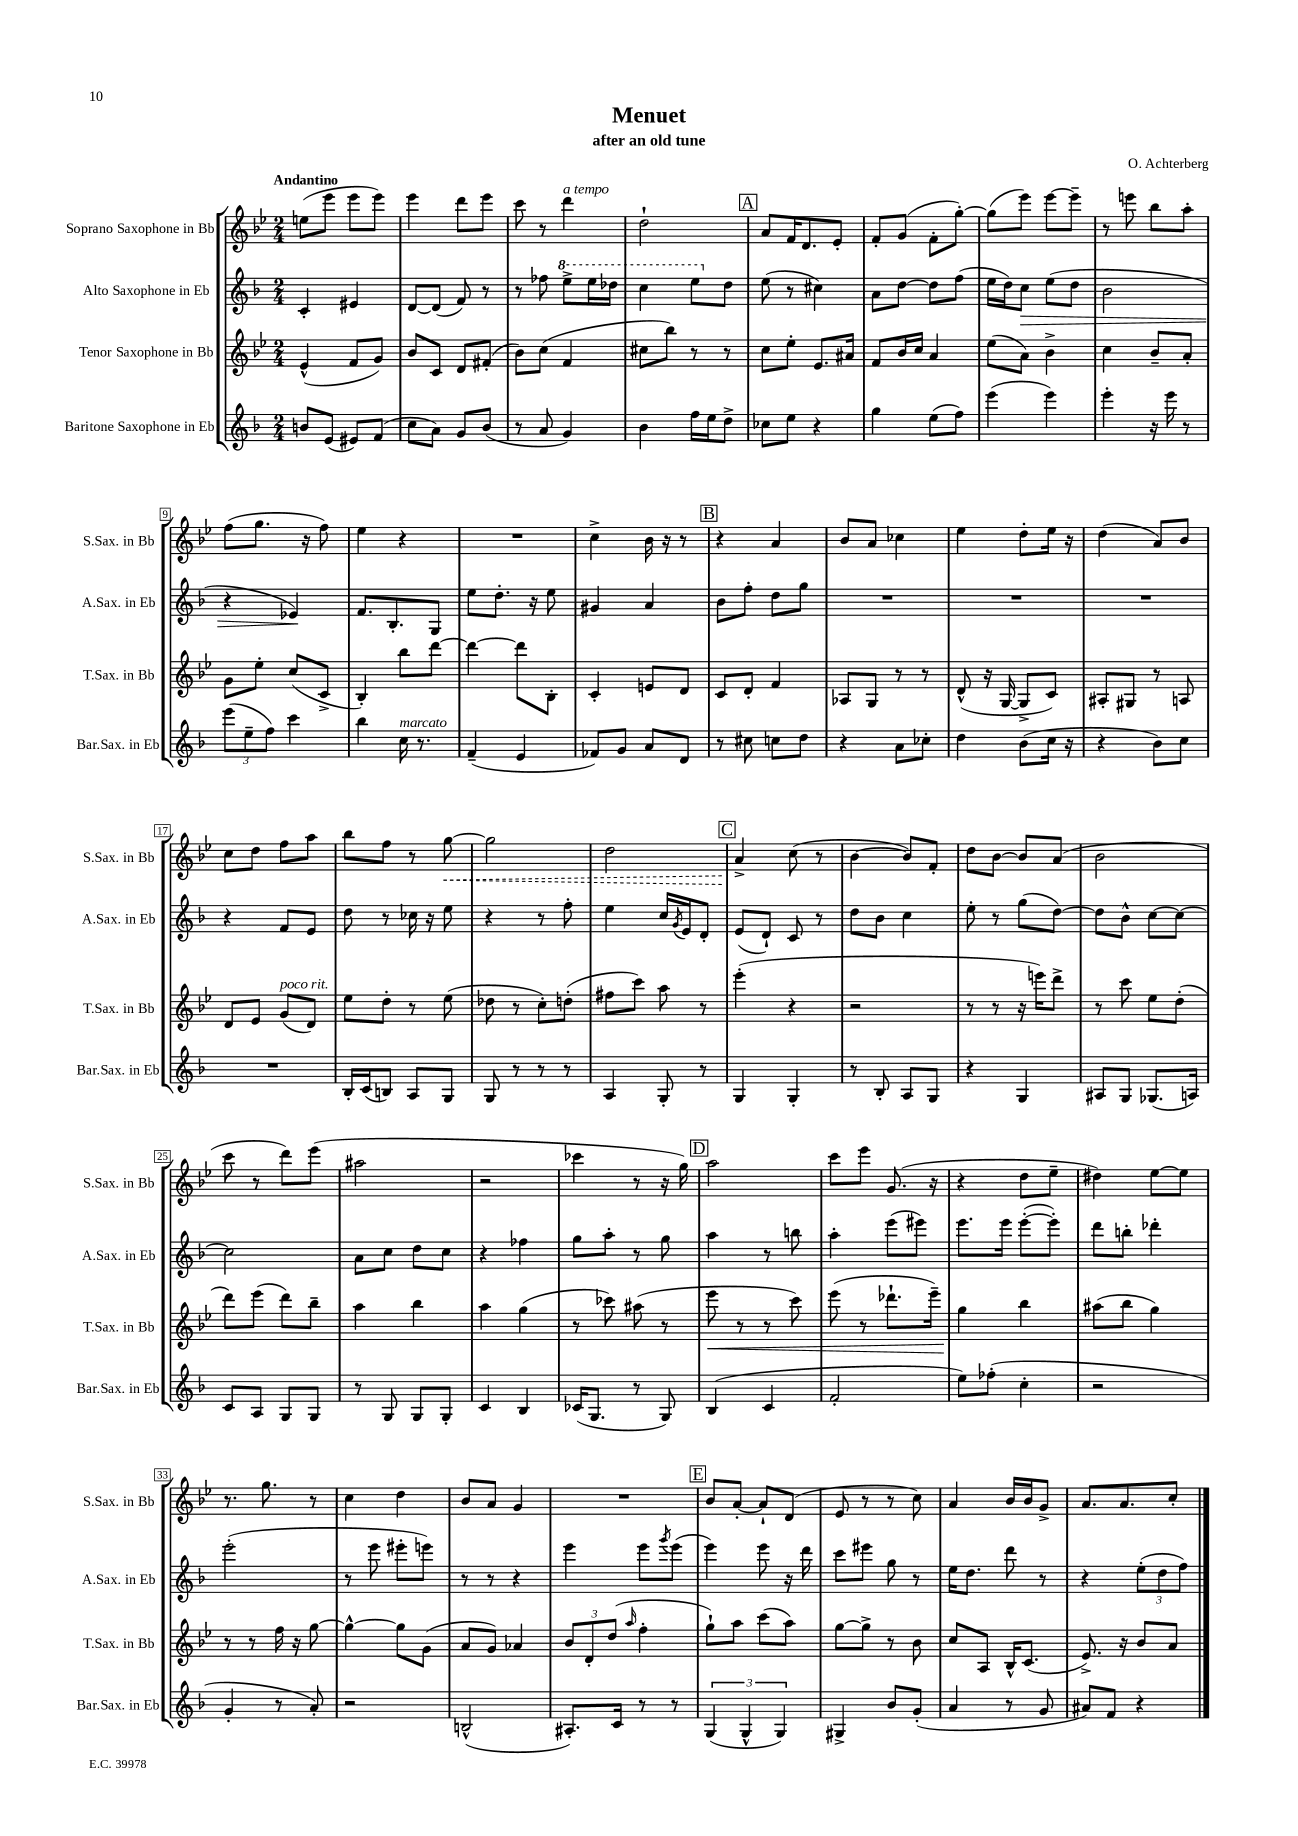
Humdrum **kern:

**kern	**kern	**dynam	**kern	**dynam	**kern	**dynam
*part4	*part3	*part3	*part2	*part2	*part1	*part1
*staff4	*staff3	*staff3	*staff2	*staff2	*staff1	*staff1
*I"Baritone Saxophone in Eb	*I"Tenor Saxophone in Bb	*	*I"Alto Saxophone in Eb	*	*I"Soprano Saxophone in Bb	*
*I'Bar.Sax. in Eb	*I'T.Sax. in Bb	*	*I'A.Sax. in Eb	*	*I'S.Sax. in Bb	*
*clefG2	*clefG2	*	*clefG2	*	*clefG2	*
*k[b-]	*k[b-e-]	*	*k[b-]	*	*k[b-e-]	*
*M2/4	*M2/4	*	*M2/4	*	*M2/4	*
=1	=1	=1	=1	=1	=1	=1
!	!	!	!	!	!LO:TX:a:B:t=Andantino	!
8bn/L	(4e-^^/	.	4c'/	.	(8een\L	.
(8e/J	.	.	.	.	8eee-\J	.
8e#X/L)	8f/L	.	4e#X/	.	8eee-\L	.
(8f/J	8g/J)	.	.	.	8eee-\J)	.
=2	=2	=2	=2	=2	=2	=2
8cc\L	8b-/L	.	[8d/L	.	4eee-\	.
8a\J)	8c/J	.	(8d/J]	.	.	.
8g/L	8d/L	.	8f/)	.	8ddd\L	.
(8b-/J	(8f#X'/J	.	8r	.	8eee-\J	.
=3	=3	=3	=3	=3	=3	=3
8r	8b-\L)	.	8r	.	8ccc\	.
8a/	(8cc\J	.	8ff-X\	.	8r	.
*	*	*	*8va	*	*	*
!	!	!	!	!	!LO:TX:a:i:t=a tempo	!
4g/)	4f/	.	8eee^\L	.	4ddd\	.
.	.	.	16eee\L	.	.	.
.	.	.	16ddd-X\JJ	.	.	.
=4	=4	=4	=4	=4	=4	=4
4b-\	8cc#X\L	.	4ccc\	.	2dd`\	.
.	8bb-\J)	.	.	.	.	.
16ff\LL	8r	.	8eee\L	.	.	.
16ee\J	.	.	.	.	.	.
*	*	*	*X8va	*	*	*
8dd^\J	8r	.	8dd\J	.	.	.
!!LO:REH:place=s1:t=A
=5	=5	=5	=5	=5	=5	=5
8cc-X\L	8cc\L	.	(8ee\	.	8a/L	.
8ee\J	8ee-'\J	.	8r	.	16f/K	.
.	.	.	.	.	8.d/	.
4r	8.e-/L	.	4cc#X\)	.	.	.
.	.	.	.	.	8e-'/J	.
.	16a#X/Jk	.	.	.	.	.
=6	=6	=6	=6	=6	=6	=6
4gg\	8f/L	.	8a\L	.	8f'/L	.
.	16b-/L	.	[8dd\J	.	(8g/J	.
.	16cc/JJ	.	.	.	.	.
(8ee\L	4a/	.	8dd\L]	.	8f'\L	.
8ff\J)	.	.	(8ff\J	.	[8gg'\J)	.
=7	=7	=7	=7	=7	=7	=7
(4eee\	(8ee-\L	.	16ee\LL	.	(8gg\L]	.
.	.	.	16dd\J)	.	.	.
!	!	!	!	!LO:HP:b	!	!
.	8a\J)	.	8cc\J	>	8eee-\J)	.
4eee\)	4b-^\	.	(8ee\L	.	[8eee-\L	.
.	.	.	8dd\J	.	8eee-~\J]	.
=8	=8	=8	=8	=8	=8	=8
4eee'\	4cc\	.	2b-\	.	8r	.
.	.	.	.	.	8eeen\	.
16r	8b-~/L	.	.	.	8bb-\L	.
16eee\	.	.	.	.	.	.
8r	8a'/J	.	.	.	8aa'\J	.
!!LO:LB:g=z
=9	=9	=9	=9	=9	=9	=9
(12eee\L	8g\L	.	4r	.	(8ff\L	.
12ee~\	.	.	.	.	.	.
.	8ee-'\J	.	.	.	8.gg\J	.
12ff\J)	.	.	.	.	.	.
4ccc\	(8cc/L	.	4e-X/)	.	.	.
.	.	.	.	.	16r	.
.	8c^/J	.	.	.	8ff\)	.
.	.	.	.	]	.	.
=10	=10	=10	=10	=10	=10	=10
4bb-\	4B-'/)	.	8.f/L	.	4ee-\	.
.	.	.	8.B-'/	.	.	.
!LO:TX:a:i:t=marcato	!	!	!	!	!	!
16cc\	8bb-\L	.	.	.	4r	.
8.r	.	.	.	.	.	.
.	[8ddd\J	.	8G/J	.	.	.
=11	=11	=11	=11	=11	=11	=11
(4f~/	4ddd\_	.	8ee\L	.	2r	.
.	.	.	8.dd'\J	.	.	.
4e/	8ddd\L]	.	.	.	.	.
.	.	.	16r	.	.	.
.	8B-'\J	.	8ee\	.	.	.
=12	=12	=12	=12	=12	=12	=12
8f-X/L)	4c'/	.	4g#X/	.	4cc^\	.
8g/J	.	.	.	.	.	.
8a/L	8en/L	.	4a/	.	16b-\	.
.	.	.	.	.	16r	.
8d/J	8d/J	.	.	.	8r	.
!!LO:REH:place=s1:t=B
=13	=13	=13	=13	=13	=13	=13
8r	8c/L	.	8b-\L	.	4r	.
8cc#X\	8d'/J	.	8ff'\J	.	.	.
8ccn\L	4f/	.	8dd\L	.	4a/	.
8dd\J	.	.	8gg\J	.	.	.
=14	=14	=14	=14	=14	=14	=14
4r	8A-X/L	.	2r	.	8b-/L	.
.	8G/J	.	.	.	8a/J	.
8a\L	8r	.	.	.	4cc-X\	.
8cc-X'\J	8r	.	.	.	.	.
=15	=15	=15	=15	=15	=15	=15
4dd\	(8d^^/	.	2r	.	4ee-\	.
.	16r	.	.	.	.	.
.	[16G/	.	.	.	.	.
(8b-\L	8G^/L]	.	.	.	8dd'\L	.
16cc\Jk	8c/J)	.	.	.	16ee-\Jk	.
16r	.	.	.	.	16r	.
=16	=16	=16	=16	=16	=16	=16
4r	8A#X'/L	.	2r	.	(4dd\	.
.	8G#X/J	.	.	.	.	.
8b-\L)	8r	.	.	.	8a/L)	.
8cc\J	8An/	.	.	.	8b-/J	.
!!LO:LB:g=z
=17	=17	=17	=17	=17	=17	=17
2r	8d/L	.	4r	.	8cc\L	.
.	8e-/J	.	.	.	8dd\J	.
!	!LO:TX:a:i:t=poco rit.	!	!	!	!	!
.	(8g/L	.	8f/L	.	8ff\L	.
.	8d/J)	.	8e/J	.	8aa\J	.
=18	=18	=18	=18	=18	=18	=18
16B-'/LL	8ee-\L	.	8dd\	.	8bb-\L	.
(16c/J	.	.	.	.	.	.
8Bn/J)	8dd'\J	.	8r	.	8ff\J	.
8A/L	8r	.	16cc-X\	.	8r	.
.	.	.	16r	.	.	.
!	!	!	!	!	!	!LO:HP:b
8G/J	(8ee-\	.	8ee\	.	[8gg\	<
=19	=19	=19	=19	=19	=19	=19
8G/	8dd-X\	.	4r	.	2gg\]	.
8r	8r	.	.	.	.	.
8r	8cc'\L)	.	8r	.	.	.
8r	(8ddn'\J	.	8ff'\	.	.	.
=20	=20	=20	=20	=20	=20	=20
4A/	8ff#X\L	.	4ee\	.	2dd\	.
.	8ccc\J)	.	.	.	.	.
8G'/	8aa\	.	16cc/LL	.	.	.
.	.	.	8qg/	.	.	.
.	.	.	16e/J	.	.	.
8r	8r	.	8d'/J	.	.	.
!!LO:REH:place=s1:t=C
=21	=21	=21	=21	=21	=21	=21
4G/	(4eee-'\	.	(8e/L	.	4a^/	.
.	.	.	8d`/J)	.	.	.
4G'/	4r	.	8c/	.	(8cc\	[
.	.	.	8r	.	8r	.
=22	=22	=22	=22	=22	=22	=22
8r	2r	.	8dd\L	.	[4b-\	.
8B-'/	.	.	8b-\J	.	.	.
8A/L	.	.	4cc\	.	8b-/L])	.
8G/J	.	.	.	.	8f'/J	.
=23	=23	=23	=23	=23	=23	=23
4r	8r	.	8ee'\	.	8dd\L	.
.	8r	.	8r	.	[8b-\J	.
4G/	16r	.	(8gg\L	.	8b-/L]	.
.	16eeen\KL)	.	.	.	.	.
.	8ddd^\J	.	[8dd\J)	.	(8a/J	.
=24	=24	=24	=24	=24	=24	=24
8A#X/L	8r	.	8dd\L]	.	2b-\	.
8G/J	8ccc\	.	8b-^^\J	.	.	.
(8.G-X/L	8ee-\L	.	[8cc\L	.	.	.
.	(8dd'\J	.	8cc\J_	.	.	.
16An/Jk)	.	.	.	.	.	.
!!LO:LB:g=z
=25	=25	=25	=25	=25	=25	=25
8c/L	8ddd\L)	.	2cc\]	.	8ccc\	.
8A/J	(8eee-\J	.	.	.	8r	.
8G/L	8ddd\L)	.	.	.	8ddd\L)	.
8G/J	8bb-~\J	.	.	.	(8eee-\J	.
=26	=26	=26	=26	=26	=26	=26
8r	4aa\	.	8a\L	.	2aa#X\	.
8G/	.	.	8cc\J	.	.	.
8G/L	4bb-\	.	8dd\L	.	.	.
8G'/J	.	.	8cc\J	.	.	.
=27	=27	=27	=27	=27	=27	=27
4c/	4aa\	.	4r	.	2r	.
4B-/	(4gg\	.	4ff-X\	.	.	.
=28	=28	=28	=28	=28	=28	=28
(16c-X/KL	8r	.	8gg\L	.	4ccc-X\	.
8.G/J	.	.	.	.	.	.
.	8ccc-X\)	.	8aa'\J	.	.	.
8r	(8aa#X\	.	8r	.	8r	.
8G/)	8r	.	8gg\	.	16r	.
.	.	.	.	.	16gg\)	.
!!LO:REH:place=s1:t=D
=29	=29	=29	=29	=29	=29	=29
!	!	!LO:HP:b	!	!	!	!
(4B-/	8eee-\	<	4aa\	.	2aa\	.
.	8r	.	.	.	.	.
4c/	8r	.	8r	.	.	.
.	8ccc\)	.	8bbn\	.	.	.
=30	=30	=30	=30	=30	=30	=30
2f'/	(8eee-\	.	4aa'\	.	8ccc\L	.
.	8r	.	.	.	8eee-\J	.
.	8.ddd-X`\L	.	(8eee\L	.	(8.g/	.
.	.	.	8eee#X\J)	.	.	.
.	16eee-~\Jk)	.	.	.	16r	.
=31	=31	=31	=31	=31	=31	=31
8ee\L)	4gg\	.	8.eee\L	.	4r	.
(8ff-X'\J	.	.	.	.	.	.
.	.	.	16eee\Jk	.	.	.
4cc'\	4bb-\	[	([8eee'\L	.	8dd\L	.
.	.	.	8eee'\J])	.	8ee-~\J	.
=32	=32	=32	=32	=32	=32	=32
2r	(8aa#X\L	.	8ddd\L	.	4dd#X\)	.
.	8bb-\J	.	8bbn'\J	.	.	.
.	4gg\)	.	4ddd-X'\	.	[8ee-\L	.
.	.	.	.	.	8ee-\J]	.
!!LO:LB:g=z
=33	=33	=33	=33	=33	=33	=33
4g'/	8r	.	(2eee'\	.	8.r	.
.	8r	.	.	.	.	.
.	.	.	.	.	8.gg\	.
8r	16ff\	.	.	.	.	.
.	16r	.	.	.	.	.
8a'/)	[8gg\	.	.	.	8r	.
=34	=34	=34	=34	=34	=34	=34
2r	4gg^^\_	.	8r	.	4cc\	.
.	.	.	8eee\	.	.	.
.	8gg\L]	.	8eee#X'\L	.	4dd\	.
.	(8g\J	.	8eeen\J)	.	.	.
=35	=35	=35	=35	=35	=35	=35
(2Bn^^/	8a/L	.	8r	.	8b-/L	.
.	8g/J)	.	8r	.	8a/J	.
.	4a-X/	.	4r	.	4g/	.
=36	=36	=36	=36	=36	=36	=36
8.A#X'/L)	12b-/L	.	4eee\	.	2r	.
.	12d'/	.	.	.	.	.
.	(12dd/J	.	.	.	.	.
16c/Jk	.	.	.	.	.	.
.	16qqaa/	.	.	.	.	.
8r	4ff'\	.	8eee\L	.	.	.
.	.	.	8qggg/	.	.	.
8r	.	.	(8eee\J	.	.	.
!!LO:REH:place=s1:t=E
=37	=37	=37	=37	=37	=37	=37
(6G/	8gg`\L)	.	4eee\)	.	8b-/L	.
.	8aa\J	.	.	.	[8a'/J	.
6G^^/	.	.	.	.	.	.
.	(8ccc\L	.	8eee\	.	8a`/L]	.
6G/)	.	.	.	.	.	.
.	8aa\J)	.	16r	.	(8d/J	.
.	.	.	16ddd\	.	.	.
=38	=38	=38	=38	=38	=38	=38
4G#X^/	[8gg\L	.	8ccc\L	.	8e-/	.
.	8gg^\J]	.	8eee#X\J	.	8r	.
8b-/L	8r	.	8gg\	.	8r	.
(8g'/J	8b-\	.	8r	.	8cc\)	.
=39	=39	=39	=39	=39	=39	=39
4a/	8cc/L	.	16ee\KL	.	4a/	.
.	.	.	8.dd\J	.	.	.
.	8A/J	.	.	.	.	.
8r	16B-^^/KL	.	8ddd\	.	16b-/LL	.
.	(8.c/J	.	.	.	16b-/J	.
8g/	.	.	8r	.	8g^/J	.
=40	=40	=40	=40	=40	=40	=40
8a#X/L)	8.e-^/)	.	4r	.	8.a/L	.
8f/J	.	.	.	.	.	.
.	16r	.	.	.	8.a/	.
4r	8b-/L	.	(12ee'\L	.	.	.
.	.	.	12dd\	.	.	.
.	8a/J	.	.	.	8cc'/J	.
.	.	.	12ff\J)	.	.	.
==	==	==	==	==	==	==
*-	*-	*-	*-	*-	*-	*-
